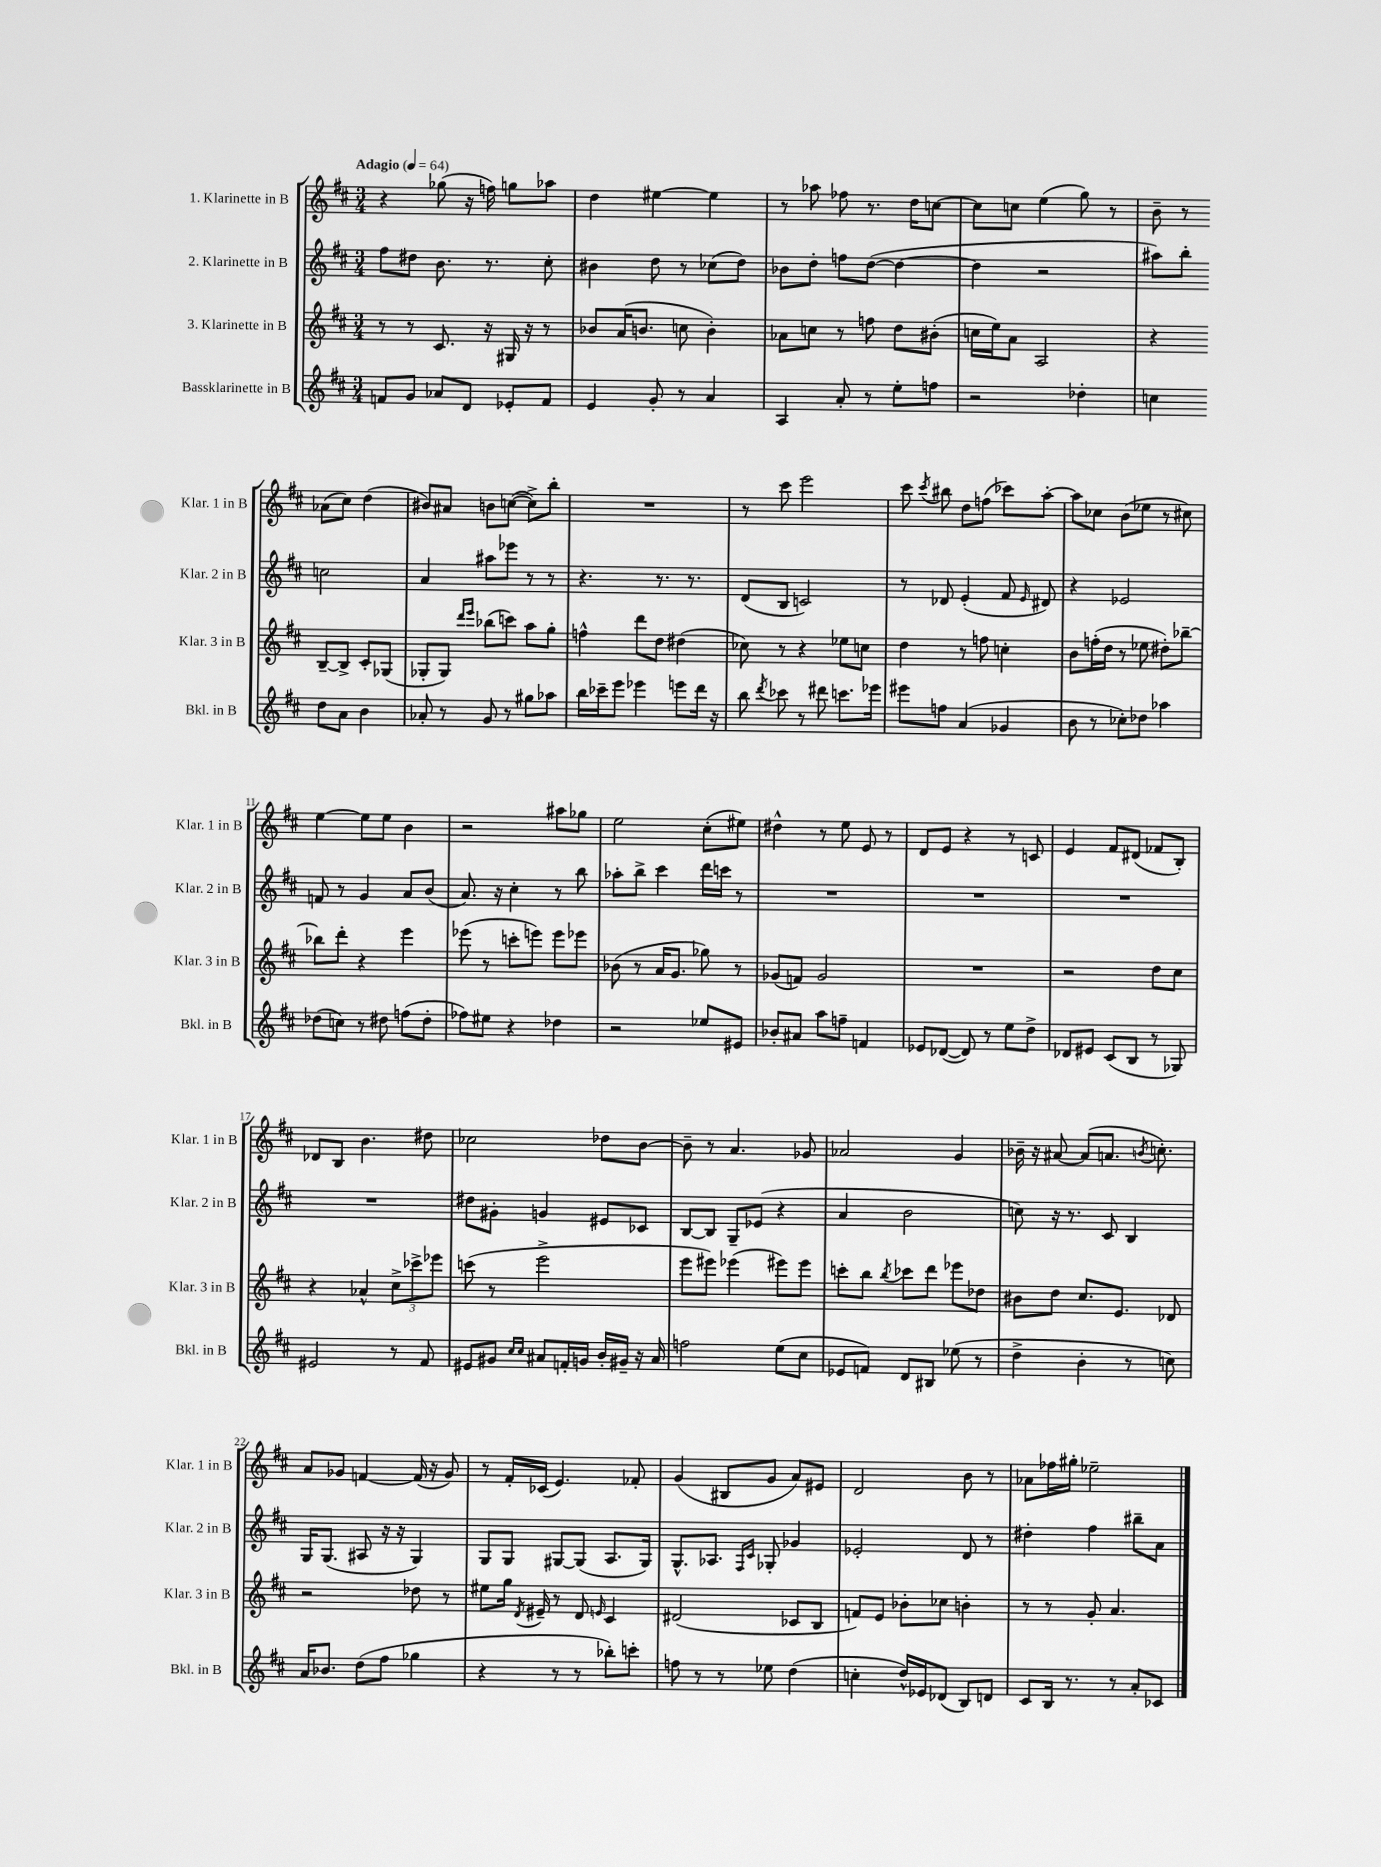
<<
\new StaffGroup <<
\new Staff = "s0" \with { instrumentName = "1. Klarinette in B" shortInstrumentName = "Klar. 1 in B" } {
    \clef treble \key d \major \numericTimeSignature \time 3/4 \tempo "Adagio" 4 = 64
    \autoBeamOff r4 ges''8( r16 f''16) g''8[ aes''8] |
    d''4 eis''4~ eis''4 |
    r8 aes''8 fes''8 r8. d''16[ c''8]~ |
    c''8[ c''8] e''4( g''8) r8 |
    b'8-- r8 aes'8[( cis''8]) d''4( |
    bis'8[) ais'8] b'8[ c''8]~( c''8[->) b''8]-. |
    R2. |
    r8 cis'''8 e'''2 |
    cis'''8 \acciaccatura { cis'''8 } bis''8 d''8[ f''8]( ces'''8[) a''8]~-. |
    a''8[ ces''8] b'8[( ees''8] r8 cis''8) |
    e''4~ e''8[ e''8] b'4 |
    r2 ais''8[ ges''8] |
    e''2 cis''8[-.( eis''8]) |
    dis''4-^ r8 e''8 e'8 r8 |
    d'8[ e'8] r4 r8 c'8 |
    e'4 fis'8[ dis'8]( fes'8[ b8]-.) |
    des'8[ b8] b'4. dis''8 |
    ces''2 des''8[ b'8]~ |
    b'8-- r8 a'4. ges'8 |
    aes'2 g'4 |
    bes'16-- r16 ais'8~ ais'8[( a'8.] \acciaccatura { b'8 } c''8.-.) |
    a'8[ ges'8] f'4~ f'16( r16 ges'8) |
    r8 fis'16[-. ces'16]( e'4.) fes'8-. |
    g'4( bis8[ g'8] a'8[) eis'8] |
    d'2 b'8 r8 |
    aes'8[ fes''16 gis''16]-. ees''2-- \bar "|." |
}
\new Staff = "s1" \with { instrumentName = "2. Klarinette in B" shortInstrumentName = "Klar. 2 in B" } {
    \clef treble \key d \major \numericTimeSignature \time 3/4
    \autoBeamOff fis''8[ dis''8] b'8. r8. cis''8-. |
    bis'4 d''8 r8 ces''8[( d''8]) |
    bes'8[ d''8]-. f''8[ d''8]~( d''4~ |
    d''4 r2 |
    ais''8[) b''8]-. c''2 |
    a'4 ais''8[ ees'''8] r8 r8 |
    r4. r8. r8. |
    d'8[( b8] c'2) |
    r8 des'8 e'4-.( fis'8 \grace { e'16 } dis'8) |
    r4 ees'2 |
    f'8 r8 g'4 a'8[ b'8]( |
    a'8.) r16 cis''4-. r8 b''8 |
    aes''8[-. b''8]-> cis'''4 d'''16[ c'''16] r8 |
    R2. |
    R2. |
    R2. |
    R2. |
    dis''8[ gis'8]-. g'4 eis'8[ ces'8] |
    b8[~ b8] g8[-- ees'8]( r4 |
    a'4 b'2 |
    c''8) r16 r8. cis'8 b4 |
    g16[ g8.]( ais8 r16 r16 g4) |
    g8[ g8] gis8[~ gis8]( a8.[ gis16]) |
    g8.[-^ aes8.] \grace { fis16[ cis'16] } ges8-. ges'4 |
    ees'2-. d'8 r8 |
    dis''4-. fis''4 bis''8[-- a'8] \bar "|." |
}
\new Staff = "s2" \with { instrumentName = "3. Klarinette in B" shortInstrumentName = "Klar. 3 in B" } {
    \clef treble \key d \major \numericTimeSignature \time 3/4
    \autoBeamOff r8 r8 cis'8. r16 gis16 r16 r8 |
    bes'8[ a'16( b'8.] c''8 b'4-.) |
    aes'8[ c''8] r8 f''8 d''8[ bis'8]-.( |
    c''16[ e''16) a'8] a2 |
    r4 b8[~-- b8]-> cis'8[-. ges8]( |
    ges8[-. ges8]) \grace { d'''16[ e'''16] } bes''8[( c'''8]) a''8[ g''8]-. |
    f''4-^ d'''8[ d''8] dis''4( |
    ces''8) r8 r4 ees''8[ c''8] |
    d''4 r8 f''8 c''4-. |
    b'8[ f''16-.( d''16] r8 ees''8 dis''8[-.) bes''8]~-- |
    bes''8[ d'''8]-. r4 e'''4 |
    ees'''8( r8 c'''8[-. e'''8]) e'''8[ ees'''8] |
    bes'8( r8 a'16[ g'8.] ges''8) r8 |
    ges'8[( f'8]) ges'2 |
    R2. |
    r2 d''8[ cis''8] |
    r4 aes'4-^ \tuplet 3/2 { cis''8[-> ces'''8-> ees'''8] } |
    c'''8( r8 e'''2-> |
    e'''8[ eis'''8]) ees'''4( eis'''8[) eis'''8] |
    c'''8[-. b''8] \acciaccatura { b''8 } ces'''8[ d'''8] ees'''8[ des''8] |
    bis'8[ d''8] cis''8.[ e'8.] des'8 |
    r2 des''8 r8 |
    eis''8[ g''16] \acciaccatura { d'8 } eis'16-- r8 d'8 \grace { e'16 } cis'4 |
    dis'2( ces'8[ b8] |
    f'8[) e'8] bes'8[-. ces''8] b'4-. |
    r8 r8 g'8-. a'4. \bar "|." |
}
\new Staff = "s3" \with { instrumentName = "Bassklarinette in B" shortInstrumentName = "Bkl. in B" } {
    \clef treble \key d \major \numericTimeSignature \time 3/4
    \autoBeamOff f'8[ g'8] aes'8[ d'8] ees'8[-. f'8] |
    e'4 g'8-. r8 a'4 |
    a4 a'8-. r8 e''8[-. f''8] |
    r2 des''4-. |
    c''4 d''8[ a'8] b'4 |
    aes'8-. r8 g'8 r8 gis''8[ aes''8] |
    b''16[ ces'''16-- e'''8] ees'''4 e'''8[ d'''16] r16 |
    b''8 \acciaccatura { d'''8 } ces'''8 r8 dis'''8 c'''8.[ ees'''16] |
    eis'''8[ f''8] a'4( ges'4 |
    b'8 r8 ces''8[-.) des''8] aes''4 |
    des''8[( c''8]) r8 dis''8 f''8[( dis''8]-. |
    fes''8[) eis''8] r4 des''4 |
    r2 ees''8[ eis'8] |
    bes'8[-. ais'8] a''8[ f''8]-- f'4 |
    ees'8[ des'8]~( des'8) r8 e''8[ d''8]-> |
    des'8[ eis'8] cis'8[( b8] r8 ges8) |
    eis'2 r8 fis'8 |
    eis'8[ gis'8] \grace { cis''16[ cis''16] } ais'8[ f'16-. g'16] b'16[-. gis'16]-- r16 ais'16 |
    f''2 e''8[( cis''8] |
    ees'8[ f'8]) d'8[ bis8] ees''8( r8 |
    d''4-> b'4-. r8 c''8) |
    a'16[ bes'8.] d''8[( fis''8] ges''4 |
    r4 r8 r8 bes''8[-.) c'''8]-. |
    f''8 r8 r8 ees''8 d''4( |
    c''4-. d''16[-^) ees'16 des'8]( b8[) d'8] |
    cis'8[ b16] r8. r8 a'8[-. ces'8] \bar "|." |
}
>>
>>
